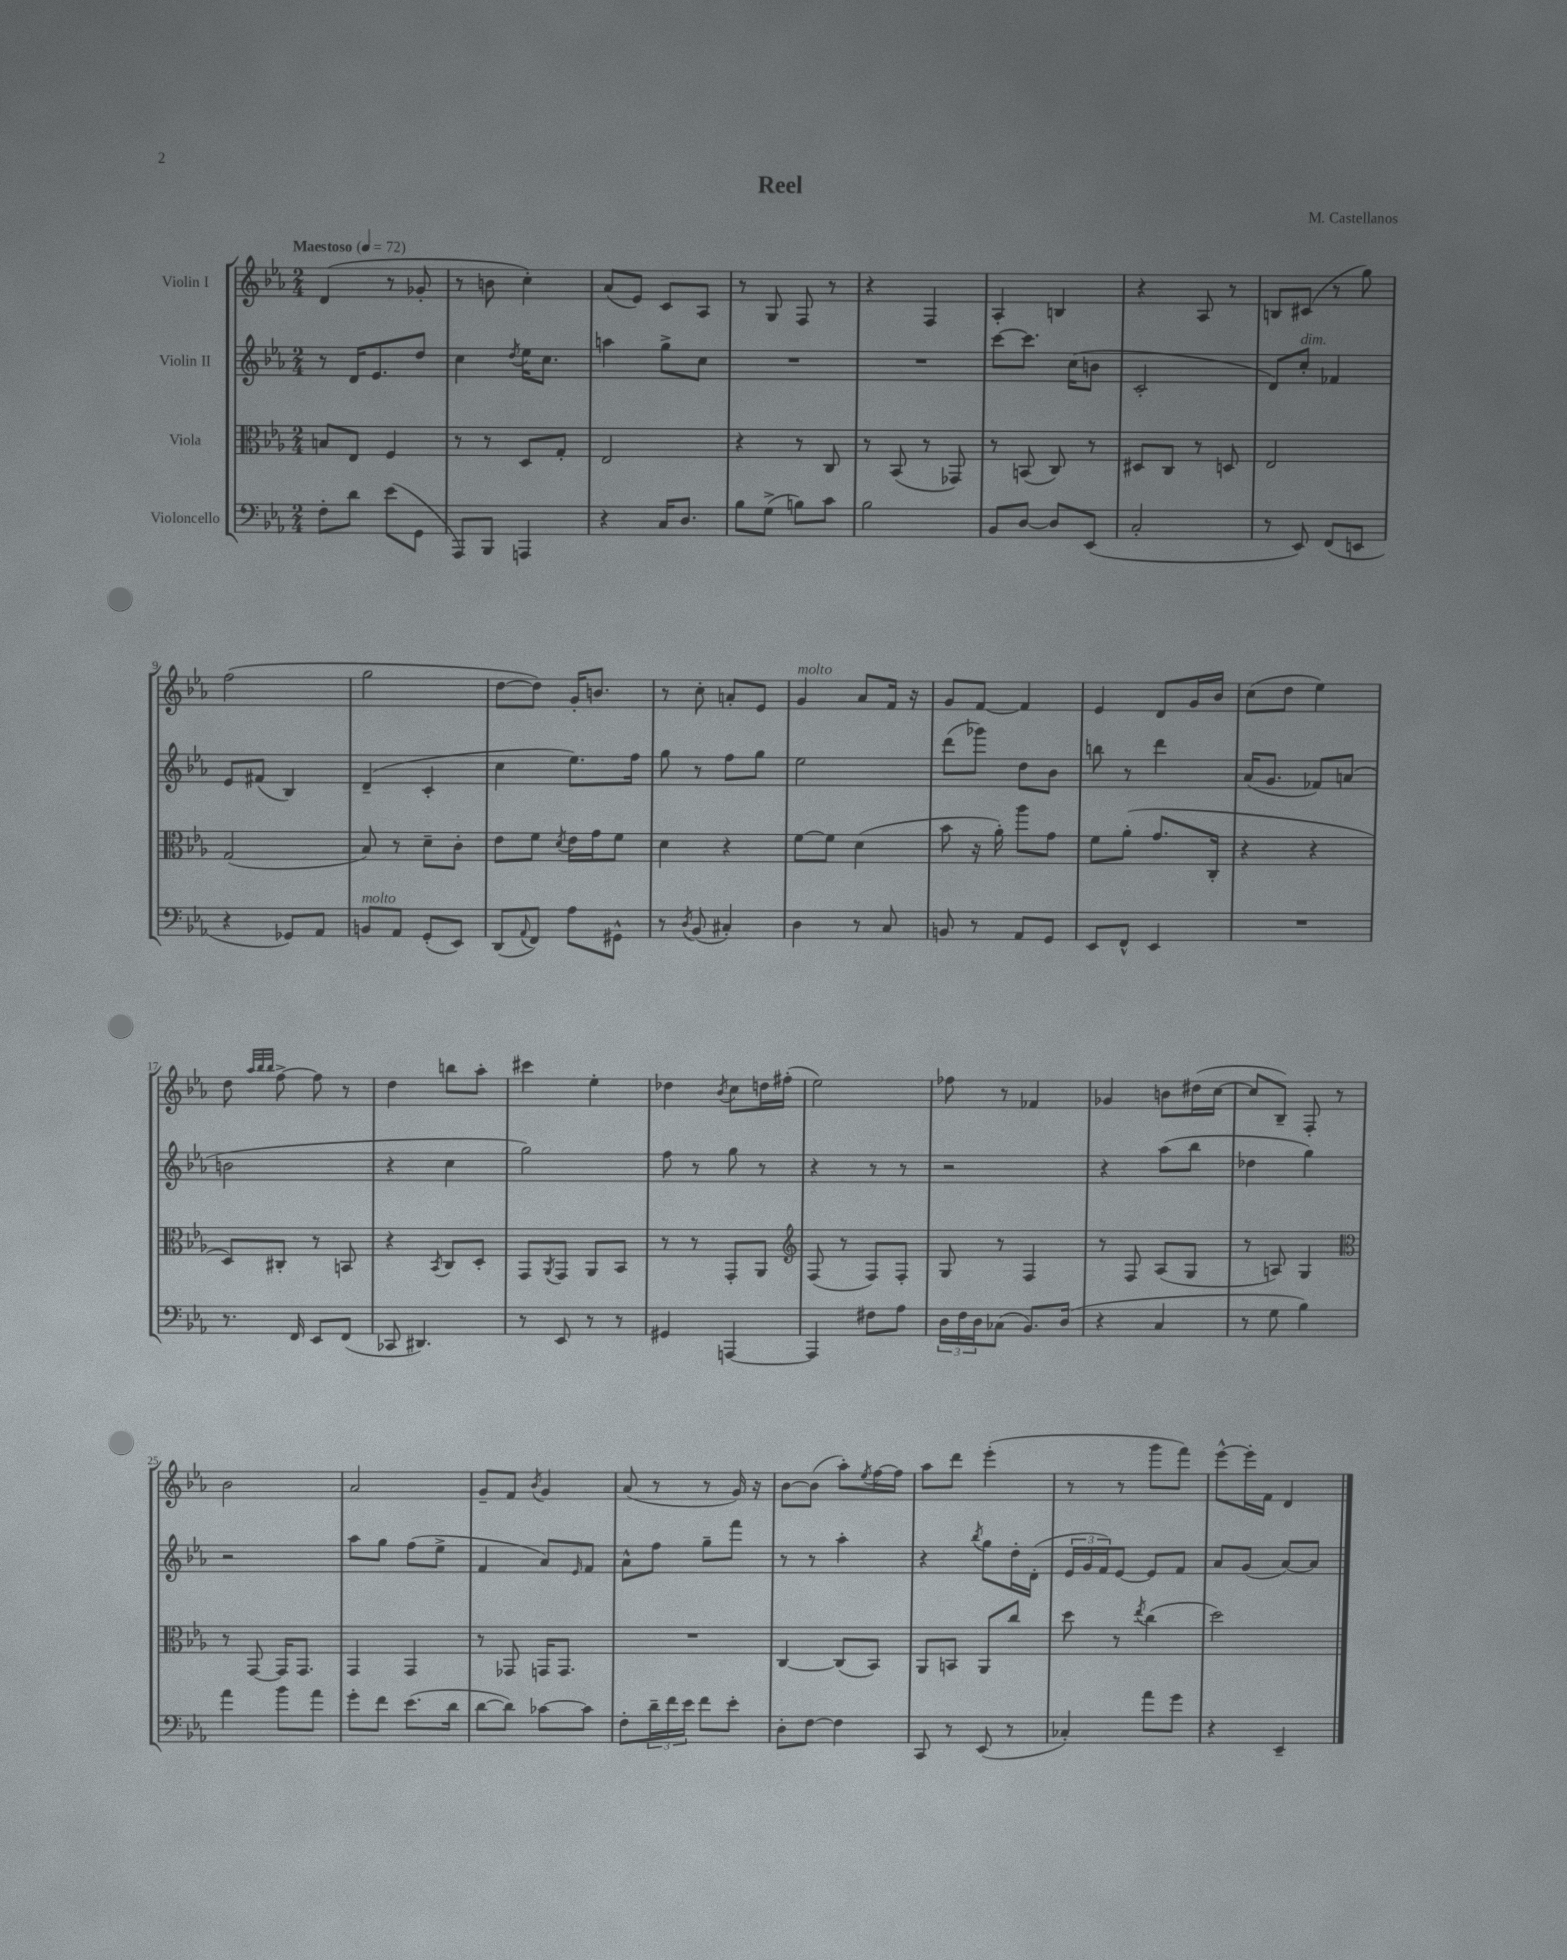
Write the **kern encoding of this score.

**kern	**kern	**kern	**kern
*part4	*part3	*part2	*part1
*staff4	*staff3	*staff2	*staff1
*I"Violoncello	*I"Viola	*I"Violin II	*I"Violin I
*clefF4	*clefC3	*clefG2	*clefG2
*k[b-e-a-]	*k[b-e-a-]	*k[b-e-a-]	*k[b-e-a-]
*M2/4	*M2/4	*M2/4	*M2/4
*MM72	*MM72	*MM72	*MM72
=1	=1	=1	=1
!	!	!	!LO:TX:a:B:t=Maestoso
8F'\L	8Bn/L	8r	(4d/
8d\J	8E-/J	16d/KL	.
.	.	8.e-/	.
(8e-\L	4F/	.	8r
8GG\J	.	8dd/J	8g-X'/
=2	=2	=2	=2
8AAA-/L)	8r	4cc\	8r
8BBB-/J	8r	.	8bn\
.	.	8qdd/	.
4AAAn/	8D/L	16ee-\KL	4cc'\)
.	.	8.cc\J	.
.	8G'/J	.	.
=3	=3	=3	=3
4r	2E-/	4aan\	(8a-/L
.	.	.	8e-/J)
16C/KL	.	8gg^\L	8c/L
8.D/J	.	.	.
.	.	8cc\J	8A-/J
=4	=4	=4	=4
8B-\L	4r	2r	8r
(8G^\J	.	.	8G/
8Bn\L)	8r	.	8F/
8c\J	8C/	.	8r
=5	=5	=5	=5
2B-\	8r	2r	4r
.	(8BB-/	.	.
.	8r	.	4F/
.	8GG-X/)	.	.
=6	=6	=6	=6
8BB-/L	8r	[8ccc\L	4A-'/
[8D/J	(8BBn/	8.ccc\J]	.
8D/L]	8C/)	.	4Bn/
.	.	(16cc\KL	.
(8EE-/J	8r	8bn\J	.
=7	=7	=7	=7
2C'/	8D#X/L	2c'/	4r
.	8C/J	.	.
.	8r	.	8A-/
.	8Dn/	.	8r
=8	=8	=8	=8
8r	2E-/	8d/L)	8Bn/L
!	!	!LO:TX:a:i:t=dim.	!
8EE-/)	.	8cc'/J	(8c#X/J
(8FF/L	.	4f-X/	8r
8EEn/J	.	.	8gg\)
!!LO:LB:g=z
=9	=9	=9	=9
4r	(2G/	8e-/L	(2ff\
.	.	(8f#X/J	.
8GG-X/L)	.	4B-/)	.
8AA-/J	.	.	.
=10	=10	=10	=10
!LO:TX:a:i:t=molto	!	!	!
8BBn/L	8B-/)	(4d~/	2gg\
8AA-/J	8r	.	.
(8GG'/L	8d~\L	4c'/	.
8EE-/J)	8c'\J	.	.
=11	=11	=11	=11
(8DD/L	8e-\L	4cc\	[8dd\L
8qqAA-/	.	.	.
8FF/J)	8f\J	.	8dd\J])
.	8qd/	.	.
8A-\L	16e-\LL	8.ee-\L)	16g'/KL
.	16g\J	.	8.bn/J
8GG#X^^\J	8f\J	.	.
.	.	16ff\Jk	.
=12	=12	=12	=12
8r	4d\	8gg\	8r
8qD/	.	.	.
(8BB-/	.	8r	8cc'\
4C#X'/)	4r	8ff\L	8an'/L
.	.	8gg\J	8e-/J
=13	=13	=13	=13
!	!	!	!LO:TX:a:i:t=molto
4D\	[8f\L	2ee-\	4g/
.	8f\J]	.	.
8r	(4d\	.	8a-/L
8C/	.	.	16f/Jk
.	.	.	16r
=14	=14	=14	=14
8BBn/	8b-\	(8ddd\L	8g/L
8r	16r	8ggg-X\J)	[8f/J
.	16a-'\)	.	.
8AA-/L	8aa-\L	8dd\L	4f/]
8GG/J	8g\J	8b-\J	.
=15	=15	=15	=15
8EE-/L	8f\L	8bbn\	4e-/
8FF^^/J	(8a-'\J	8r	.
4EE-/	8.g/L	4ddd\	8d/L
.	.	.	16g/L
.	16C'/Jk	.	16b-/JJ
=16	=16	=16	=16
2r	4r	(16a-/KL	(8cc\L
.	.	8.g/J	.
.	.	.	8dd\J
.	4r	8f-X/L)	4ee-\)
.	.	(8an/J	.
!!LO:LB:g=z
=17	=17	=17	=17
8.r	8D/L)	2bn\	8dd\
.	.	.	32qqaa-/LLL
.	.	.	32qqbb-/
.	.	.	32qqbb-/JJJ
.	8C#X'/J	.	[8ff^\
16FF/	.	.	.
8EE-/L	8r	.	8ff\]
(8FF/J	8BBn/	.	8r
=18	=18	=18	=18
8CC-X/	4r	4r	4dd\
4.DD#X/)	.	.	.
.	8qBB-/	.	.
.	8C/L	4cc\	8bbn\L
.	8D'/J	.	8aa-'\J
=19	=19	=19	=19
8r	8GG/L	2gg\)	4ccc#X\
.	8qAA-/	.	.
8EE-/	8GG/J	.	.
8r	8AA-/L	.	4ee-'\
8r	8BB-/J	.	.
=20	=20	=20	=20
4GG#X/	8r	8ff\	4dd-X\
.	8r	8r	.
.	.	.	8qb-/
[4AAAn/	8GG'/L	8gg\	8cc\L
.	8AA-/J	8r	16ddn\L
.	.	.	(16ff#X'\JJ
=21	=21	=21	=21
*	*clefG2	*	*
4AAA/]	(8F/	4r	2ee-\)
.	8r	.	.
8F#X\L	8F/L)	8r	.
8A-\J	8F'/J	8r	.
=22	=22	=22	=22
24D\LL	8G/	2r	8ff-X\
24F\	.	.	.
24D\J	.	.	.
(8C-X\J	8r	.	8r
8.BB-/L)	4F/	.	4f-X/
(16D/Jk	.	.	.
=23	=23	=23	=23
4r	8r	4r	4g-X/
.	8F/	.	.
4C/	(8A-/L	(8aa-\L	8bn\L
.	8G/J	8bb-\J	(16dd#X\L
.	.	.	[16cc\JJ
=24	=24	=24	=24
8r	8r	4dd-X\	8cc/L]
8G\	8An/)	.	8B-~/J)
4B-\)	4G/	4gg\)	8F'/
.	.	.	8r
!!LO:LB:g=z
=25	=25	=25	=25
*	*clefC3	*	*
4a-\	8r	2r	2b-\
.	[8GG/	.	.
8b-\L	16GG/KL]	.	.
.	8.GG/J	.	.
8a-\J	.	.	.
=26	=26	=26	=26
8g'\L	4GG/	8aa-\L	2a-/
8f\J	.	8gg\J	.
(8.e-\L	4GG/	(8ff\L	.
.	.	8ee-^\J	.
16d\Jk	.	.	.
=27	=27	=27	=27
[8d\L	8r	4f/	8g~/L
8d\J])	8GG-X/	.	8f/J
.	.	.	8qb-/
[8c-X\L	16GGn/KL	8a-/L)	4g/
.	8.GG/J	.	.
.	.	16qqe-/	.
8c-\J]	.	8f/J	.
=28	=28	=28	=28
8F'\L	2r	8a-^^\L	(8a-/
24d~\L	.	8ff\J	8r
24f\	.	.	.
24e-\JJ	.	.	.
8f\L	.	8gg~\L	8r
8e-'\J	.	8fff\J	16g/)
.	.	.	16r
=29	=29	=29	=29
8D'\L	[4C/	8r	[8b-\L
[8F\J	.	8r	(8b-\J]
4F\]	(8C/L]	4aa-'\	8aa-'\L)
.	.	.	8qee-/
.	8BB-/J)	.	[16ff\L
.	.	.	16ff\JJ]
=30	=30	=30	=30
8CC/	8AA-/L	4r	8aa-\L
8r	8BBn/J	.	8ddd\J
.	.	8qbb-/	.
(8EE-/	8AA-/L	8gg\L	(4eee-'\
8r	8cc/J	16dd'\L	.
.	.	(16d'\JJ	.
=31	=31	=31	=31
4C-X'/)	8dd\	24e-/LL	8r
.	.	24g/	.
.	.	24f/J)	.
.	8r	[8e-/J	8r
.	8qee-/	.	.
8a-\L	(4cc\	8e-/L]	8ggg\L
8g\J	.	8f/J	8fff\J)
=32	=32	=32	=32
4r	2dd\)	8a-/L	[8eee-^^\L
.	.	(8g/J	16eee-'\L]
.	.	.	16f\JJ
4EE-~/	.	[8a-/L)	4d/
.	.	8a-/J]	.
==	==	==	==
*-	*-	*-	*-
